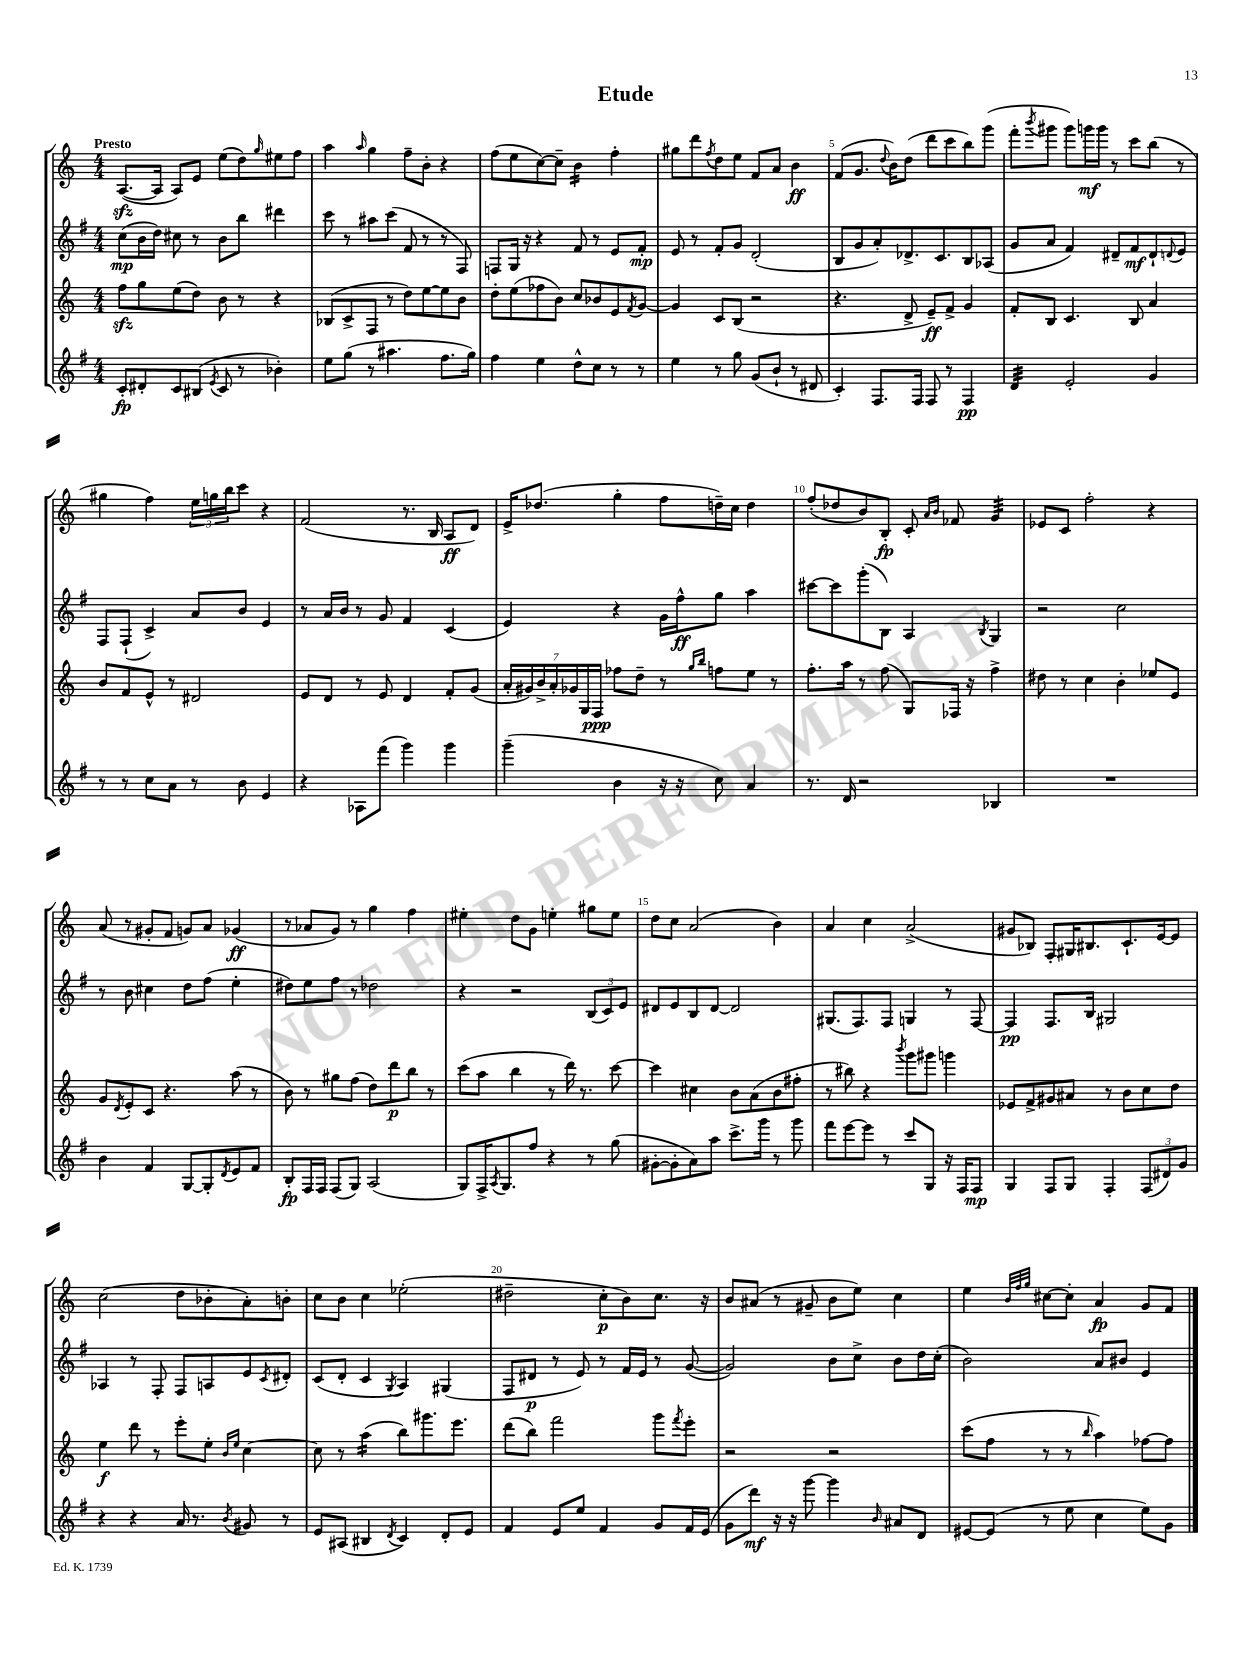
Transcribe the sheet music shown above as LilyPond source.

\header { title = "Etude" }
<<
\new StaffGroup <<
\new Staff = "s0" {
    \clef treble \key c \major \numericTimeSignature \time 4/4 \tempo "Presto"
    a8.~\sfz( a16 a8) e'8 e''8( d''8) \grace { g''16 } eis''8 f''8 |
    a''4 \grace { a''16 } g''4 f''8-- b'8-. r4 |
    f''8( e''8 c''8~) c''8-- b'4:16 f''4-. |
    gis''8 d'''8 \acciaccatura { f''8 } d''8 e''8 f'8 a'8 b'4\ff |
    f'8( g'8. \appoggiatura { d''8 } b'16) d''8( d'''8 c'''8 b''8) g'''8( |
    f'''8-. \acciaccatura { b'''8 } gis'''8 gis'''8) g'''16\mf g'''16 r8 c'''8 b''8( r8 |
    gis''4 f''4) \tuplet 3/2 { e''16 g''16 b''16 } c'''8 r4 |
    f'2( r8. b16 a8\ff d'8) |
    e'16-> des''8.( g''4-. f''8 d''16--) c''16 d''4 |
    f''8-.( des''8 b'8) b8-.\fp c'8-. \grace { a'16 b'16 } fes'8 g'4:32 |
    ees'8 c'8 f''2-. r4 |
    a'8( r8 gis'8-. f'8 g'8) a'8 ges'4\ff( |
    r8 aes'8 g'8) r8 g''4 f''4 |
    eis''4-. d''8 g'8 e''4-. gis''8 e''8 |
    d''8 c''8 a'2( b'4) |
    a'4 c''4 a'2->( |
    gis'8 bes8) f8-. gis16 bis8. c'8.-! e'16~ e'8 |
    c''2( d''8 bes'8-. a'8-.) b'8-. |
    c''8 b'8 c''4 ees''2-.( |
    dis''2-- c''8-.\p b'8) c''8. r16 |
    b'8 ais'8( r8 gis'8-- b'8 e''8) c''4 |
    e''4 \grace { b'32 f''32 g''32 } cis''8~ cis''8-. a'4\fp g'8 f'8 \bar "|." |
}
\new Staff = "s1" {
    \clef treble \key g \major \numericTimeSignature \time 4/4
    c''8\mp( b'16 d''16) cis''8 r8 b'8 b''8 dis'''4 |
    c'''8 r8 ais''8 c'''8( fis'8 r8 r8 fis8) |
    f8 g16 r16 r4 fis'8 r8 e'8 fis'8-.\mp |
    e'8 r8 fis'8-. g'8 d'2-.( |
    b8 g'8 a'8-.) des'8.-> c'8. b8 aes8( |
    g'8 a'8 fis'4) dis'8-- fis'8\mf dis'8-! \appoggiatura { d'8 } e'8 |
    fis8 fis8-!( c'4->) a'8 b'8 e'4 |
    r8 a'16 b'16 r8 g'8 fis'4 c'4( |
    e'4) r4 g'16 fis''16-^\ff g''8 a''4 |
    cis'''8~ cis'''8 g'''8-.( b8) a4 \acciaccatura { b8 } g4 |
    r2 c''2 |
    r8 b'8 cis''4 d''8 fis''8( e''4-. |
    dis''8) e''8 fis''8 r8 des''2 |
    r4 r2 \tuplet 3/2 { b8( c'8) e'8 } |
    dis'8 e'8 b8 dis'8~ dis'2 |
    gis8.( fis8.) fis8 g4 r8 fis8~ |
    fis4\pp fis8. b16 gis2 |
    aes4 r8 fis8-. fis8 a8 e'8 \acciaccatura { c'8 } dis'8-. |
    c'8( d'8-. c'4 \acciaccatura { g8 } a4) gis4( |
    fis8 dis'8\p r8 e'8) r8 fis'16 e'16 r8 g'8~( |
    g'2) b'8 c''8-> b'8 d''16 c''16-.( |
    b'2) a'8 bis'8 e'4 \bar "|." |
}
\new Staff = "s2" {
    \clef treble \key c \major \numericTimeSignature \time 4/4
    f''8\sfz g''8 e''8( d''8) b'8 r8 r4 |
    bes8( c'8-> f8 r8 d''8) e''8~ e''8 b'8 |
    d''8-. e''8( fes''8 b'8) c''8 bes'8 e'8 \acciaccatura { f'8 } g'8~ |
    g'4 c'8 b8( r2 |
    r4. d'8-> e'8--\ff) f'8-> g'4 |
    f'8-. b8 c'4. b8 a'4 |
    b'8 f'8 e'8-^ r8 dis'2 |
    e'8 d'8 r8 e'8 d'4 f'8-. g'8( |
    \tuplet 7/4 { a'16-. gis'16) b'16-> a'16-. ges'16 g16 f16\ppp } fes''8 d''8-- r8 \grace { g''16 b''16 } f''8 e''8 r8 |
    f''8.-. a''16 r8 f''8( g8) fes16 r16 f''4-> |
    dis''8 r8 c''4 b'4-. ees''8 e'8 |
    g'8 \acciaccatura { d'8 } e'8-. c'8 r4. a''8( r8 |
    b'8) r8 gis''8 f''8( d''8) d'''8\p b''8 r8 |
    c'''8( a''8 b''4 r8 d'''16) r8. c'''8~ |
    c'''4 cis''4 b'8 a'8( b'8 fis''8-. |
    r8 bis''8) r4 \acciaccatura { b'''8 } g'''8 gis'''8 g'''4 |
    ees'8 f'8-> gis'8 ais'8 r8 b'8 c''8 d''8 |
    e''4\f d'''8 r8 e'''8-. e''8-. \grace { b'16 e''16 } c''4~ |
    c''8 r8 a''4:16( b''8) gis'''8. e'''8. |
    d'''8( b''8) f'''2 g'''8 \acciaccatura { f'''8 } e'''8-. |
    r2 r2 |
    c'''8( f''8 r8 r8 \grace { b''16 } a''4) fes''8~ fes''8 \bar "|." |
}
\new Staff = "s3" {
    \clef treble \key g \major \numericTimeSignature \time 4/4
    c'8-.\fp dis'8-. c'8 bis8( \acciaccatura { e'8 } c'8 r8 bes'4-.) |
    e''8 g''8( r8 ais''4. fis''8. g''16) |
    fis''4 e''4 d''8-^ c''8 r8 r8 |
    e''4 r8 g''8 g'8( b'8-! r8 dis'8 |
    c'4-.) fis8. fis16 fis8 r8 fis4\pp |
    d'4:32 e'2-. g'4 |
    r8 r8 c''8 a'8 r8 b'8 e'4 |
    r4 aes8 fis'''8( g'''4) g'''4 |
    g'''4--( b'4 r16 r16 c''8) a'4 |
    r8. d'16 r2 bes4 |
    R1 |
    b'4 fis'4 g8~ g8-. \acciaccatura { d'8 } e'8 fis'8 |
    b8-.\fp fis16 fis16 fis8( g8) a2( |
    g8) fis16-> \acciaccatura { a8 } g8. fis''8 r4 r8 g''8( |
    gis'8~-. gis'8-. a'8) a''8 c'''8.-> g'''16 r8 g'''8 |
    fis'''8 e'''8~ e'''8 r8 c'''8 g8 r16 fis16 fis8\mp |
    g4 fis8 g8 fis4-. \tuplet 3/2 { fis8( dis'8) g'8 } |
    r4 r4 a'16 r8. \acciaccatura { b'8 } gis'8 r8 |
    e'8 ais8( bis4 \acciaccatura { d'8 } c'4) d'8-. e'8 |
    fis'4 e'8 e''8 fis'4 g'8 fis'16 e'16( |
    g'8 d'''8\mf) r16 r16 g'''8~ g'''4 \grace { b'16 } ais'8 d'8 |
    eis'8~ eis'8( r8 e''8 c''4 e''8) g'8 \bar "|." |
}
>>
>>
\layout { \context { \Score \override BarNumber.break-visibility = ##(#f #t #t) barNumberVisibility = #(every-nth-bar-number-visible 5) } }
